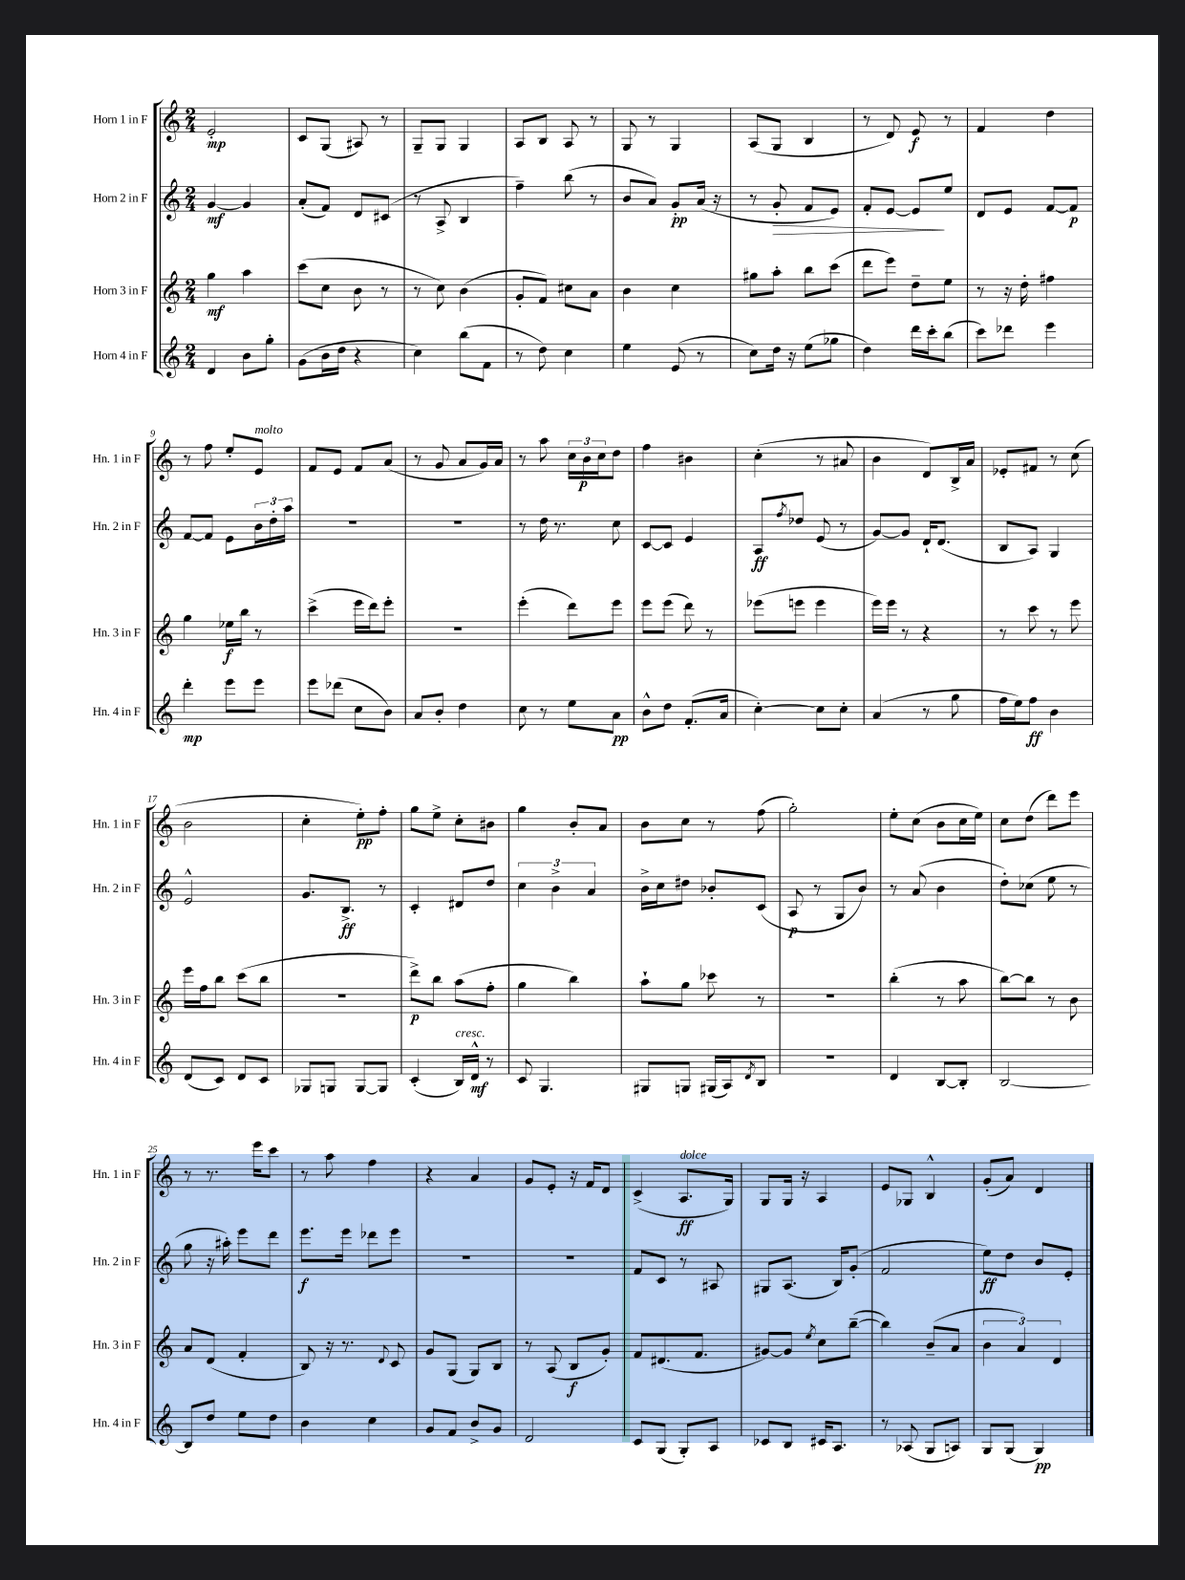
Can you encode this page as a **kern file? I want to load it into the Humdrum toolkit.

**kern	**dynam	**kern	**dynam	**kern	**dynam	**kern	**dynam
*part4	*part4	*part3	*part3	*part2	*part2	*part1	*part1
*staff4	*staff4	*staff3	*staff3	*staff2	*staff2	*staff1	*staff1
*I"Horn 4 in F	*	*I"Horn 3 in F	*	*I"Horn 2 in F	*	*I"Horn 1 in F	*
*I'Hn. 4 in F	*	*I'Hn. 3 in F	*	*I'Hn. 2 in F	*	*I'Hn. 1 in F	*
*clefG2	*	*clefG2	*	*clefG2	*	*clefG2	*
*k[]	*	*k[]	*	*k[]	*	*k[]	*
*M2/4	*	*M2/4	*	*M2/4	*	*M2/4	*
=1	=1	=1	=1	=1	=1	=1	=1
4d/	.	4gg\	mf	[4g/	mf	2e'/	mp
8b\L	.	4aa\	.	4g/]	.	.	.
8gg'\J	.	.	.	.	.	.	.
=2	=2	=2	=2	=2	=2	=2	=2
(8g\L	.	(8ccc\L	.	(8a'/L	.	8c/L	.
16b\L	.	8cc\J	.	8f/J)	.	(8G/J	.
16dd\JJ	.	.	.	.	.	.	.
4r	.	8b\	.	8d/L	.	8A#X/)	.
.	.	8r	.	(8c#X/J	.	8r	.
=3	=3	=3	=3	=3	=3	=3	=3
4cc\)	.	8r	.	8r	.	8G~/L	.
.	.	8cc\)	.	8A^/	.	8G/J	.
(8bb\L	.	(4b\	.	4B/	.	4G/	.
8f\J	.	.	.	.	.	.	.
=4	=4	=4	=4	=4	=4	=4	=4
8r	.	8g'/L	.	4ff~\)	.	8A/L	.
8dd\)	.	8f/J)	.	.	.	8B/J	.
4cc\	.	8cc#X\L	.	(8bb\	.	8A/	.
.	.	8a\J	.	8r	.	8r	.
=5	=5	=5	=5	=5	=5	=5	=5
4ee\	.	4b\	.	8b/L	.	8G/	.
.	.	.	.	8a/J)	.	8r	.
(8e/	.	4cc\	.	8g'/L	pp	4G/	.
8r	.	.	.	(16a/Jk	.	.	.
.	.	.	.	16r	.	.	.
=6	=6	=6	=6	=6	=6	=6	=6
8cc\L)	.	8gg#X\L	.	8r	.	(8A/L	.
!	!	!	!	!	!LO:HP:b	!	!
16dd\Jk	.	8aa'\J	.	8g'/	>	8G/J	.
16r	.	.	.	.	.	.	.
(8ee\L	.	8bb\L	.	8f/L	.	4B/	.
8gg-X\J	.	(8ccc\J	.	8e/J)	.	.	.
=7	=7	=7	=7	=7	=7	=7	=7
4dd\)	.	8ddd\L	.	8f'/L	.	8r	.
.	.	8eee\J)	.	[8e/J	.	8d/)	.
16ddd\LL	.	8dd~\L	.	8e/L]	.	8e/	f
16ccc'\J	.	.	.	.	.	.	.
(8bb\J	.	8ee\J	.	8ee/J	]	8r	.
=8	=8	=8	=8	=8	=8	=8	=8
8ccc\L)	.	8r	.	8d/L	.	4f/	.
8ddd-X\J	.	16r	.	8e/J	.	.	.
.	.	16dd'\	.	.	.	.	.
4eee\	.	4ff#X\	.	[8f/L	.	4dd\	.
.	.	.	.	8f/J]	p	.	.
!!LO:LB:g=z
=9	=9	=9	=9	=9	=9	=9	=9
4ddd'\	mp	4gg\	.	[8f/L	.	8r	.
.	.	.	.	8f/J]	.	8ff\	.
8eee\L	.	16ee-X\LL	f	8e\L	.	8ee'/L	.
.	.	16bb\JJ	.	.	.	.	.
!	!	!	!	!	!	!LO:TX:a:i:t=molto	!
8eee\J	.	8r	.	24b\L	.	8e/J	.
.	.	.	.	24dd'\	.	.	.
.	.	.	.	24aa\JJ	.	.	.
=10	=10	=10	=10	=10	=10	=10	=10
8eee\L	.	(4ccc^\	.	2r	.	8f/L	.
(8ddd-X\J	.	.	.	.	.	8e/J	.
8cc\L	.	16eee\LL	.	.	.	8f/L	.
.	.	16ddd\J)	.	.	.	.	.
8b\J)	.	8eee'\J	.	.	.	(8a/J	.
=11	=11	=11	=11	=11	=11	=11	=11
8a/L	.	2r	.	2r	.	8r	.
8b'/J	.	.	.	.	.	8g/	.
4dd\	.	.	.	.	.	8a/L	.
.	.	.	.	.	.	16g/L)	.
.	.	.	.	.	.	16a/JJ	.
=12	=12	=12	=12	=12	=12	=12	=12
8cc\	.	(4eee'\	.	8r	.	8r	.
8r	.	.	.	16dd\	.	8aa\	.
.	.	.	.	8.r	.	.	.
8ee\L	.	8ddd\L)	.	.	.	24cc\LL	.
.	.	.	.	.	.	24b\	p
.	.	.	.	.	.	24cc\J	.
8a\J	pp	8eee\J	.	8cc\	.	8dd\J	.
=13	=13	=13	=13	=13	=13	=13	=13
8b^^\L	.	8eee\L	.	[8c/L	.	4ff\	.
8dd\J	.	(8eee\J	.	8c/J]	.	.	.
(8.f'/L	.	8ddd\)	.	4e/	.	4b#X\	.
.	.	8r	.	.	.	.	.
16a/Jk	.	.	.	.	.	.	.
=14	=14	=14	=14	=14	=14	=14	=14
[4cc'\)	.	(8eee-X\L	.	8A/L	ff	(4cc'\	.
.	.	.	.	8qff/	.	.	.
.	.	8eeen\J	.	8dd-X/J	.	.	.
8cc\L]	.	4eee\	.	(8e/	.	8r	.
8cc'\J	.	.	.	8r	.	8a#X/	.
=15	=15	=15	=15	=15	=15	=15	=15
(4a/	.	16eee\LL)	.	[8g/L)	.	4b\	.
.	.	16eee\JJ	.	.	.	.	.
.	.	8r	.	8g/J]	.	.	.
8r	.	4r	.	16d`/KL	.	8d/L)	.
.	.	.	.	(8.d/J	.	.	.
8gg\	.	.	.	.	.	16B^/L	.
.	.	.	.	.	.	16a/JJ	.
=16	=16	=16	=16	=16	=16	=16	=16
16ff\LL	.	8r	.	8B/L	.	8e-X'/L	.
16ee\J)	.	.	.	.	.	.	.
8ff\J	ff	8ccc\	.	8A/J)	.	8f#X/J	.
4b\	.	8r	.	4G/	.	8r	.
.	.	8eee\	.	.	.	(8cc\	.
!!LO:LB:g=z
=17	=17	=17	=17	=17	=17	=17	=17
(8d/L	.	16eee\LL	.	2e^^/	.	2b\	.
.	.	16ff\J	.	.	.	.	.
8c/J)	.	8bb\J	.	.	.	.	.
8d/L	.	(8ccc\L	.	.	.	.	.
8c/J	.	8bb\J	.	.	.	.	.
=18	=18	=18	=18	=18	=18	=18	=18
8G-X/L	.	2r	.	8.g/L	.	4cc'\	.
8Gn/J	.	.	.	.	.	.	.
.	.	.	.	8.B^/J	ff	.	.
[8G/L	.	.	.	.	.	8ee'\L)	pp
8G/J]	.	.	.	8r	.	8ff'\J	.
=19	=19	=19	=19	=19	=19	=19	=19
(4c'/	.	8ddd^\L)	p	4c'/	.	8gg\L	.
.	.	8bb\J	.	.	.	8ee^\J	.
!LO:TX:a:i:t=cresc.	!	!	!	!	!	!	!
16B/LL)	.	(8aa\L	.	8d#X/L	.	8cc'\L	.
16d^^/JJ	mf	.	.	.	.	.	.
8r	.	8ff'\J	.	8dd/J	.	8b#X\J	.
=20	=20	=20	=20	=20	=20	=20	=20
8c/	.	4gg\	.	6cc\	.	4gg\	.
4.G/	.	.	.	.	.	.	.
.	.	.	.	6b^\	.	.	.
.	.	4bb\)	.	.	.	8b'/L	.
.	.	.	.	6a/	.	.	.
.	.	.	.	.	.	8a/J	.
=21	=21	=21	=21	=21	=21	=21	=21
8G#X/L	.	8aa`\L	.	16b^\LL	.	8b\L	.
.	.	.	.	16cc\J	.	.	.
8Gn/J	.	8gg\J	.	8dd#X\J	.	8cc\J	.
(16G#X/LL	.	8ccc-X\	.	8b-X'/L	.	8r	.
16A/J)	.	.	.	.	.	.	.
8qd/	.	.	.	.	.	.	.
8B/J	.	8r	.	(8c/J	.	(8ff\	.
=22	=22	=22	=22	=22	=22	=22	=22
2r	.	2r	.	8A/	p	2gg'\)	.
.	.	.	.	8r	.	.	.
.	.	.	.	8G/L	.	.	.
.	.	.	.	8b/J)	.	.	.
=23	=23	=23	=23	=23	=23	=23	=23
4d/	.	(4bb'\	.	8r	.	8ee'\L	.
.	.	.	.	(8a/	.	(8cc\J	.
[8B/L	.	8r	.	4b\	.	8b\L	.
8B'/J]	.	8aa\	.	.	.	16cc\L	.
.	.	.	.	.	.	16ee\JJ)	.
=24	=24	=24	=24	=24	=24	=24	=24
[2B/	.	[8bb\L)	.	8dd'\L)	.	8cc\L	.
.	.	8bb\J]	.	(8cc-X\J	.	(8dd\J	.
.	.	8r	.	8ee\	.	8ddd\L)	.
.	.	8b\	.	8r	.	8eee\J	.
!!LO:LB:g=z
=25	=25	=25	=25	=25	=25	=25	=25
8B/L]	.	8a/L	.	8gg\	.	8r	.
8dd/J	.	(8d/J	.	16r	.	8.r	.
.	.	.	.	16aa#X'\)	.	.	.
8ee\L	.	4f'/	.	8eee\L	.	.	.
.	.	.	.	.	.	16eee\KL	.
8dd\J	.	.	.	8ddd\J	.	8ccc\J	.
=26	=26	=26	=26	=26	=26	=26	=26
4b\	.	8B/)	.	8.eee\L	f	8r	.
.	.	16r	.	.	.	8aa\	.
.	.	8.r	.	16eee\Jk	.	.	.
4cc\	.	.	.	8ddd-X\L	.	4ff\	.
.	.	8qqd/	.	.	.	.	.
.	.	8c/	.	8eee\J	.	.	.
=27	=27	=27	=27	=27	=27	=27	=27
8g/L	.	8g/L	.	2r	.	4r	.
8f/J	.	(8G/J	.	.	.	.	.
8b^/L	.	8G/L)	.	.	.	4a/	.
8g/J	.	8B/J	.	.	.	.	.
=28	=28	=28	=28	=28	=28	=28	=28
2d/	.	8r	.	2r	.	8g/L	.
.	.	(8A/	.	.	.	8e'/J	.
.	.	8B/L	f	.	.	16r	.
.	.	.	.	.	.	16f/KL	.
.	.	8g'/J)	.	.	.	8d/J	.
=29	=29	=29	=29	=29	=29	=29	=29
8c/L	.	8f/L	.	8f/L	.	(4c^/	.
(8G/J	.	(8.d#X/	.	8c/J	.	.	.
!	!	!	!	!	!	!LO:TX:a:i:t=dolce	!
8G'/L)	.	.	.	8r	.	8.A/L	ff
.	.	8.f/J	.	.	.	.	.
8A/J	.	.	.	8A#X/	.	.	.
.	.	.	.	.	.	16G/Jk)	.
=30	=30	=30	=30	=30	=30	=30	=30
8c-X/L	.	[8g#X/L)	.	8G#X/L	.	8G/L	.
8B/J	.	8g#/J]	.	(8.A/J	.	16G/Jk	.
.	.	.	.	.	.	16r	.
.	.	8qee/	.	.	.	.	.
16c#X/KL	.	8cc\L	.	.	.	4A/	.
8.A/J	.	.	.	16B/KL)	.	.	.
.	.	([8bb~\J	.	(8g'/J	.	.	.
=31	=31	=31	=31	=31	=31	=31	=31
8r	.	4bb\])	.	2f/	.	8e/L	.
(8A-X/	.	.	.	.	.	8G-X/J	.
8G/L	.	(8b~/L	.	.	.	4B^^/	.
8An/J)	.	8a/J	.	.	.	.	.
=32	=32	=32	=32	=32	=32	=32	=32
8G/L	.	6b\	.	8ee\L)	ff	(8g'/L	.
(8G/J	.	.	.	8dd\J	.	8a/J)	.
.	.	6a/)	.	.	.	.	.
4G/)	pp	.	.	8b/L	.	4d/	.
.	.	6d/	.	.	.	.	.
.	.	.	.	8e'/J	.	.	.
==	==	==	==	==	==	==	==
*-	*-	*-	*-	*-	*-	*-	*-
